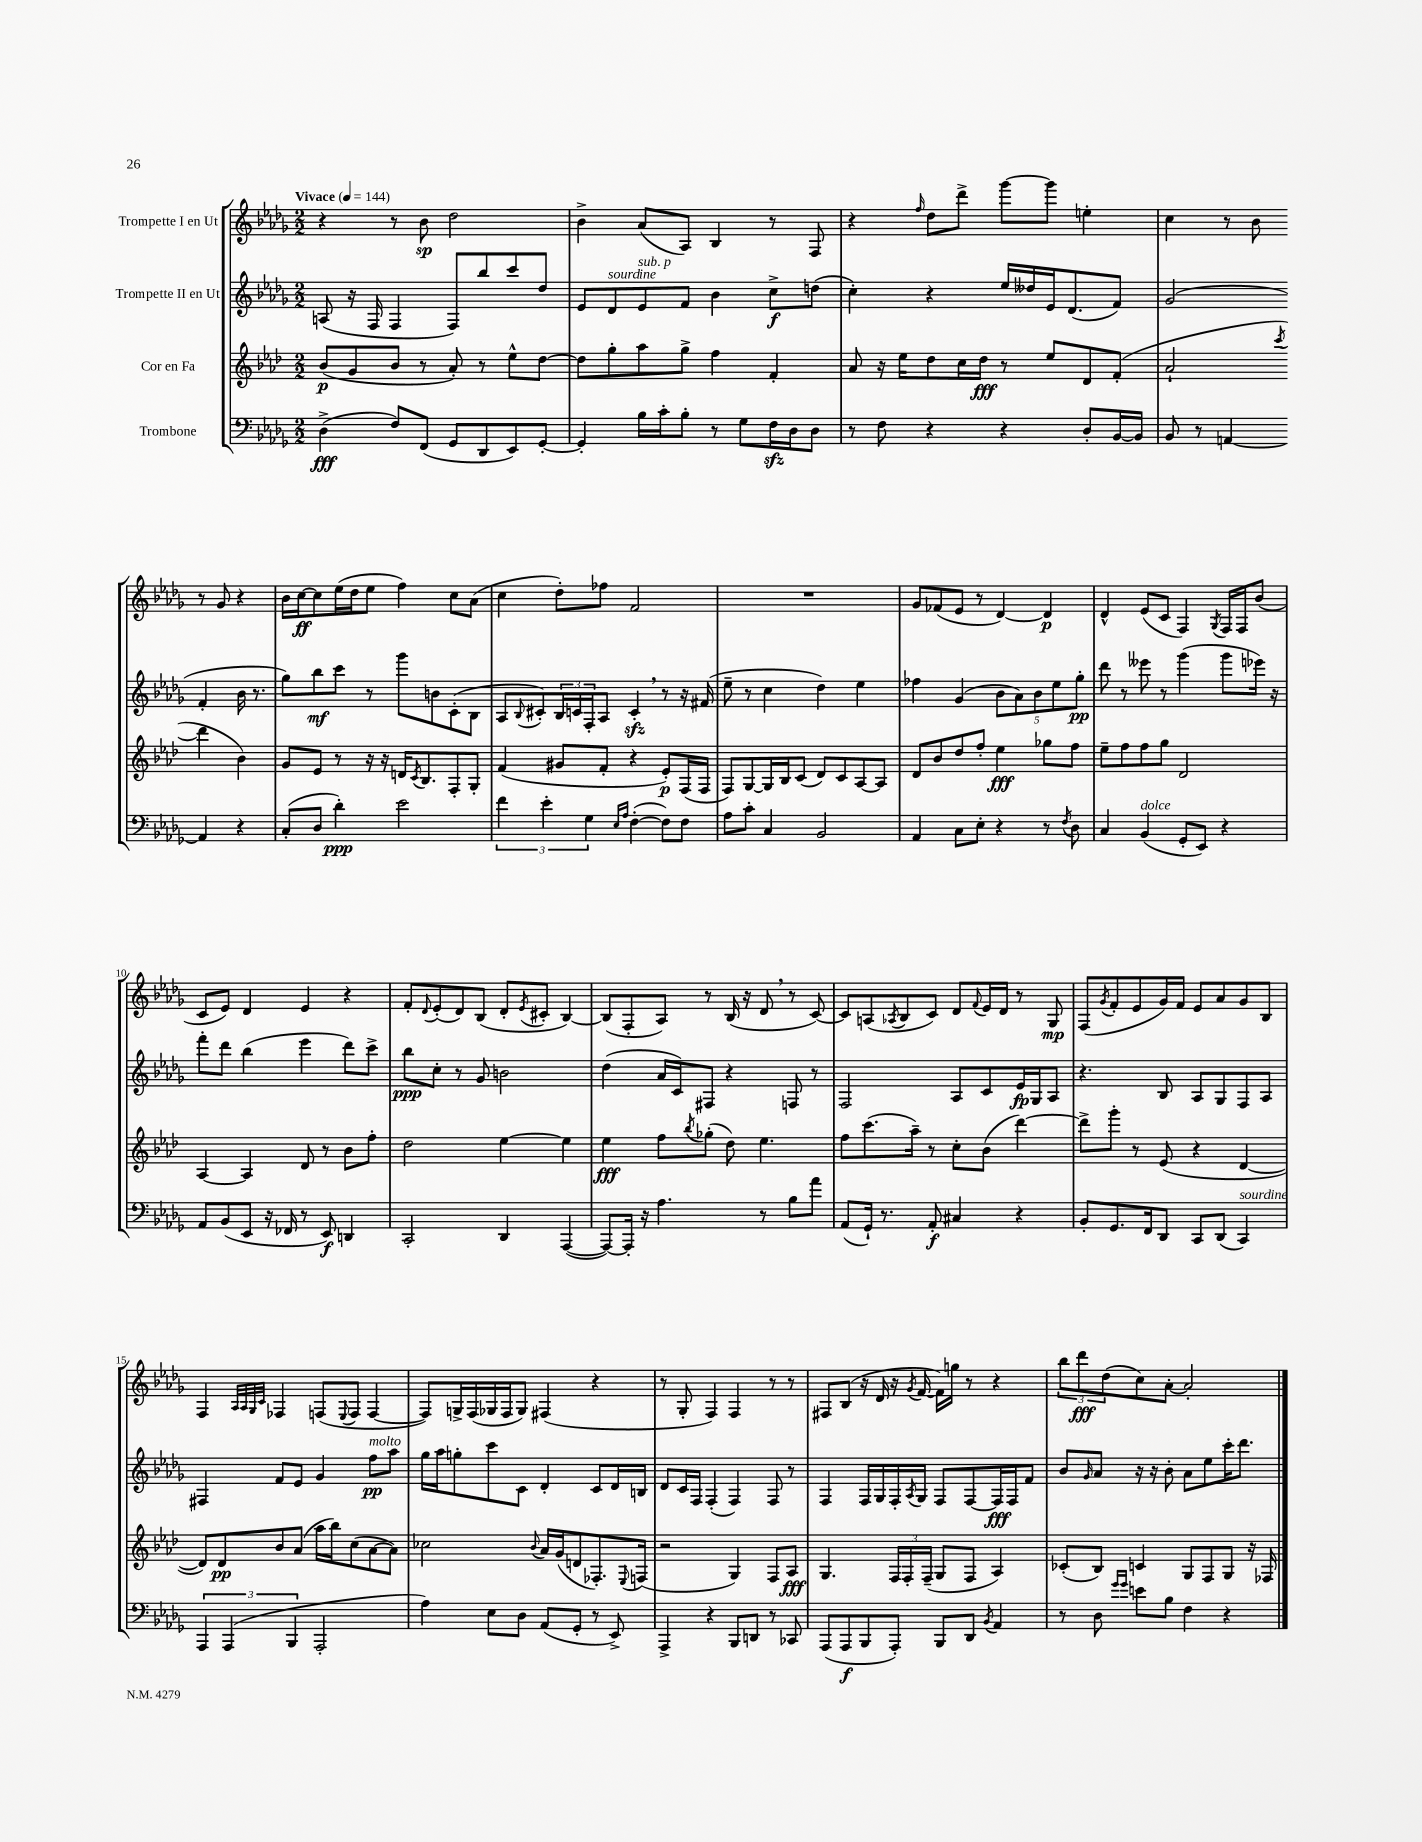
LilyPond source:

<<
\new StaffGroup <<
\new Staff = "s0" \with { instrumentName = "Trompette I en Ut" } {
    \clef treble \key des \major \numericTimeSignature \time 2/2 \tempo "Vivace" 4 = 144
    r4 r8 bes'8\sp des''2 |
    bes'4-> aes'8( aes8) bes4 r8 f8 |
    r4 \grace { f''16 } des''8 des'''8-> ges'''8~ ges'''8 e''4-. |
    c''4 r8 bes'8 r8 ges'8 r4 |
    bes'16 c''16~\ff c''8 ees''16( des''16 ees''8 f''4) c''8 aes'8( |
    c''4 des''8-.) fes''8 f'2 |
    R1 |
    ges'8 fes'8( ees'8 r8 des'4~) des'4\p |
    des'4-^ ees'8( c'8 f4) \acciaccatura { ges8 } f16 f16 bes'8( |
    c'8 ees'8) des'4 ees'4 r4 |
    f'8-. \appoggiatura { des'8 } ees'8-.( des'8) bes8( des'8-. \acciaccatura { ees'8 } cis'8-. bes4~) |
    bes8( f8-. aes8) r8 bes16( r16 des'8 \breathe r8 c'8~) |
    c'8 a8( \acciaccatura { aes8 } bes8 c'8) des'8 \appoggiatura { f'8 } ees'16 des'16 r8 ges8\mp |
    f8( \acciaccatura { ges'8 } f'8-. ees'8 ges'16) f'16 ees'8 aes'8 ges'8 bes8 |
    f4 \grace { aes32 aes32 ges32 c'32 } fes4 f8( \appoggiatura { ees8 } f8 f4~ |
    f8) g16-> f16( ges16 f16 ges8) fis4( r4 |
    r8 ges8-. f4) f4 r8 r8 |
    fis8 bes8( r16 des'16 r16 \acciaccatura { ges'8 } f'16~ f'16) g''16 r8 r4 |
    \tuplet 3/2 { bes''8 des'''8\fff des''8( } c''8) aes'8~-. aes'2-. \bar "|." |
}
\new Staff = "s1" \with { instrumentName = "Trompette II en Ut" } {
    \clef treble \key des \major \numericTimeSignature \time 2/2
    a8( r16 f16 f4 f8) bes''8 c'''8 des''8 |
    ees'8 des'8^\markup { \italic "sourdine" } ees'8^\markup { \italic "sub. p" } f'8 bes'4 c''8->\f d''8( |
    c''4-.) r4 ees''16 deses''16 ees'16 des'8.( f'8) |
    ges'2( f'4-. bes'16 r8. |
    ges''8) bes''8\mf c'''8 r8 ges'''8 b'8 c'8-.( bes8 |
    aes8 \appoggiatura { bes8 } cis'8-.) \tuplet 3/2 { bes16 c'16 f16-. } aes8 c'4-.\sfz \breathe r8 r16 fis'16( |
    ees''8-- r8 c''4 des''4) ees''4 |
    fes''4 ges'4( \tuplet 5/4 { bes'8 aes'8) bes'8 ees''8 ges''8-.\pp } |
    des'''8 r8 eeses'''8 r8 ges'''4( ges'''8 ees'''16) r16 |
    f'''8-. des'''8 bes''4( ees'''4 des'''8) c'''8-> |
    bes''8\ppp c''8-. r8 ges'8 b'2 |
    des''4( aes'16 c'16) fis8 r4 f8 r8 |
    f2 aes8 c'8 ees'16\fp ges16 aes8 |
    r4. bes8 aes8 ges8 f8 aes8 |
    fis4 f'8 ees'8 ges'4 f''8\pp^\markup { \italic "molto" } aes''8 |
    ges''16 aes''16 g''8-. c'''8 c'8 des'4-. c'8 des'16 b16 |
    des'8 c'16 f16 f4-.( f4) f8 r8 |
    f4 f16 ges16 f16-. \acciaccatura { aes8 } ges16 f8 f8~ f16\fff f16 f'8 |
    bes'8 \grace { ges'16 } aes'8 r16 r16 bes'8-. aes'8 ees''8 c'''16-. des'''8. \bar "|." |
}
\new Staff = "s2" \with { instrumentName = "Cor en Fa" } {
    \clef treble \key aes \major \numericTimeSignature \time 2/2
    bes'8\p( g'8 bes'8 r8 aes'8-.) r8 ees''8-^ des''8~ |
    des''8 g''8-. aes''8 g''8-> f''4 f'4-. |
    aes'8 r16 ees''16 des''8 c''16 des''16\fff r8 ees''8 des'8 f'8-.( |
    aes'2-! \acciaccatura { c'''8 } des'''4 bes'4) |
    g'8 ees'8 r8 r16 r16 d'16 \acciaccatura { c'8 } bes8. f8-. g8-. |
    f'4( gis'8 f'8-. r4 ees'8-.\p) f16( f16 |
    f8) g8~ g16 bes16 c'8( des'8) c'8 aes8~ aes8 |
    des'8 bes'8 des''8 f''8-. ees''4\fff ges''8 f''8 |
    ees''8-- f''8 f''8 g''8 des'2 |
    aes4~ aes4 des'8 r8 bes'8 f''8-. |
    des''2 ees''4~ ees''4 |
    ees''4\fff f''8 \acciaccatura { bes''8 } ges''8-.( des''8) ees''4. |
    f''8 c'''8.( aes''16--) r8 c''8-. bes'8( des'''4~) |
    des'''8-> g'''8-. r8 ees'8( r4 des'4~ |
    des'8) des'8\pp bes'8 aes'8( aes''16 bes''16) c''8( aes'8~ aes'8) |
    ces''2 \appoggiatura { bes'8 } aes'16 g'16( d'8 fes8.-.) \appoggiatura { ees8 } f16( |
    r2 g4) f8 aes8\fff |
    g4. \tuplet 3/2 { f16 f16-. f16--( } g8 f8 aes4) |
    ces'8-.( bes8) c'4 g8 f8 g8 r16 fes16 \bar "|." |
}
\new Staff = "s3" \with { instrumentName = "Trombone" } {
    \clef bass \key des \major \numericTimeSignature \time 2/2
    des4->\fff( f8) f,8( ges,8 des,8 ees,8) ges,8~-. |
    ges,4-. bes16 c'16-. bes8-. r8 ges8 f16\sfz des16 des8 |
    r8 f8 r4 r4 des8-. bes,16~ bes,16 |
    bes,8 r8 a,4~ a,4 r4 |
    c8-.( des8 des'4-.\ppp) ees'2 |
    \tuplet 3/2 { f'4 ees'4-. ges4 } \grace { ees16 aes16 } f4~-.( f8) f8 |
    aes8 c'8-. c4 bes,2 |
    aes,4 c8 ees8-. r4 r8 \acciaccatura { f8 } des8 |
    c4 bes,4^\markup { \italic "dolce" }( ges,8-. ees,8) r4 |
    aes,8 bes,8( ees,8 r16 fes,16 r8 ees,8\f) d,4 |
    c,2-. des,4 aes,,4~( |
    aes,,8~) aes,,16-. r16 aes4. r8 bes8 aes'8 |
    aes,8( ges,16-!) r8. aes,8-.\f cis4 r4 |
    bes,8-. ges,8. f,16 des,8 c,8 des,8( c,4^\markup { \italic "sourdine" }) |
    \tuplet 3/2 { aes,,4 aes,,4( bes,,4 } aes,,2-. |
    aes4) ees8 des8 aes,8( ges,8-. r8 ees,8->) |
    aes,,4-> r4 bes,,8 d,8 r8 ces,8 |
    aes,,8( aes,,8\f bes,,8 aes,,8-.) bes,,8 des,8 \acciaccatura { bes,8 } aes,4 |
    r8 des8 \grace { ges'16 ges'16 } e'8 bes8 f4 r4 \bar "|." |
}
>>
>>
